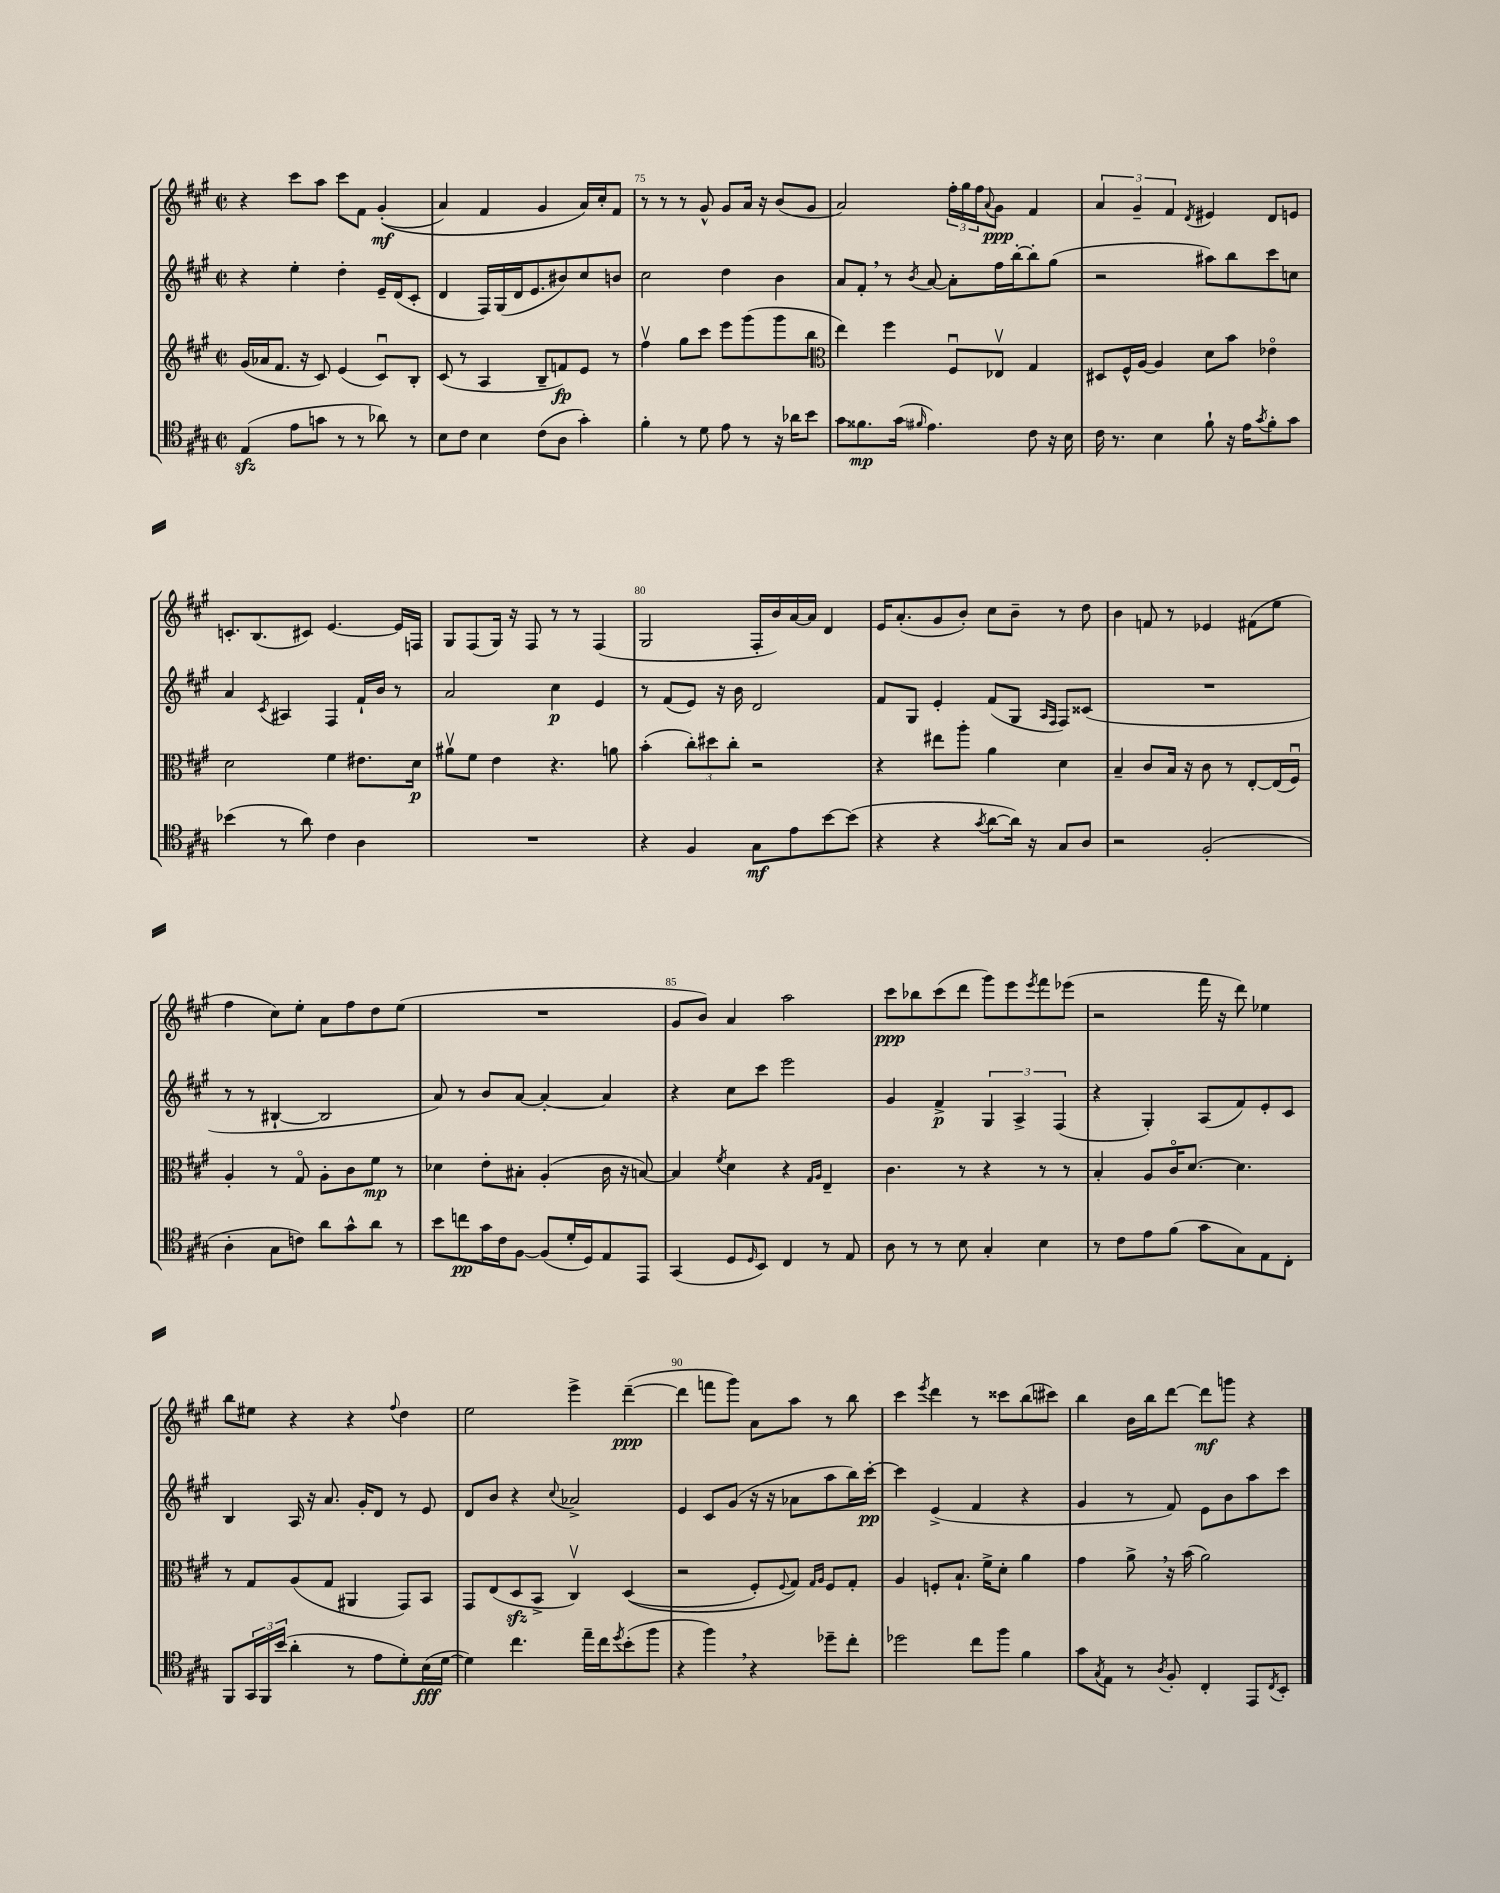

**kern	**kern	**kern	**kern
*staff4	*staff3	*staff2	*staff1
*clefC4	*clefG2	*clefG2	*clefG2
*k[f#c#g#]	*k[f#c#g#]	*k[f#c#g#]	*k[f#c#g#]
*M2/2	*M2/2	*M2/2	*M2/2
*met(c|)	*met(c|)	*met(c|)	*met(c|)
(4E	(16g#	4r	4r
.	16a-	.	.
.	8.f#	.	.
8e	.	4ee'	8ccc#
.	16r	.	.
8g	8c#)	.	8aa
8r	(4e	4dd'	8ccc#
8r	.	.	8f#
8a-)	8c#u)	16e~	&((4g#'
.	.	(16d	.
8r	8B'	8c#'	.
=	=	=	=
8B	(8c#	4d	4a)
8c#	8r	.	.
4B	4A	16F#)	4f#
.	.	(16G#	.
.	.	16d	.
.	.	8.e	.
(8c#	8B~	.	4g#
8A	8f)	8b#)	.
4g#')	8e	8cc#	16a&)
.	.	.	16cc#'
.	8r	8b	8f#
=	=	=	=
4f#'	4ff#v	2cc#	8r
.	.	.	8r
8r	8gg#	.	8r
8d	8ccc#	.	8g#^^
8e	8eee	4dd	8g#
8r	(8ggg#	.	16a
.	.	.	16r
16r	8ggg#	4b	(8b
16a-	.	.	.
8b	8bb	.	8g#
=	=	=	=
*	*clefC3	*	*
8g#	4ee)	8a	2a)
8.f##	.	8f#'	.
.	4ff#	8r	.
(16g#	.	.	.
16qqf#	.	8qb	.
4.e)	.	[8a	.
.	8F#u	8a']	24ff#'
.	.	.	24gg#
.	.	.	24ff#
.	.	.	8qqa
.	8E-v	16ff#	8g#
.	.	[16bb'	.
8c#	4G#	8bb']	4f#
16r	.	(8gg#	.
16B	.	.	.
=	=	=	=
16c#	8D#	2r	6a
8.r	.	.	.
.	16F#^^	.	.
.	.	.	6g#~
.	[16A	.	.
4B	4A]	.	.
.	.	.	6f#
.	.	.	8qd
8f#`	8d	8aa#)	4e#
16r	8b	8bb	.
16e	.	.	.
8qg#	.	.	.
8f#'	4e-o	8ccc#	8d
8g#	.	8cc	8e
=	=	=	=
(4b-	2d	4a	8.c'
.	.	.	(8.B
.	.	8qc#	.
8r	.	4A#	.
8a)	.	.	8c#)
4c#	4f#	4F#	[4.e
4A	8.e#	16f#`	.
.	.	16b	.
.	.	8r	16e]
.	16d	.	16F
=	=	=	=
1r	8a#v	2a	8G#
.	8f#	.	(8F#
.	4e	.	16G#)
.	.	.	16r
.	.	.	8F#
.	4.r	4cc#	8r
.	.	.	8r
.	.	4e	(4F#
.	8a	.	.
=	=	=	=
4r	(4b'	8r	2G#
.	.	(8f#	.
4F#	12cc#')	8e)	.
.	12dd#	.	.
.	.	16r	.
.	12cc#'	.	.
.	.	16b	.
8G#	2r	2d	16F#'
.	.	.	16b)
8e	.	.	[16a
.	.	.	16a]
[8b	.	.	4d
(8b]	.	.	.
=	=	=	=
4r	4r	8f#	16e
.	.	.	(8.a'
.	.	8G#	.
4r	8ee#	4e'	8g#
.	8aa'	.	8b')
8qg#	.	.	.
[8a	4a	(8f#	8cc#
16a])	.	8G#	8b~
16r	.	.	.
.	.	16qqA	.
.	.	16qqF#	.
8G#	4d	8F#)	8r
8A	.	(8c##	8dd
=	=	=	=
2r	4B~	1r	4b
.	8c#	.	8f
.	16B	.	8r
.	16r	.	.
(2F#'	8c#	.	4e-
.	8r	.	.
.	[8E'	.	(8f#
.	(16E]	.	8ee
.	16F#u)	.	.
=	=	=	=
4A'	4A'	8r	4ff#
.	.	8r	.
8G#	8r	[4B#`	8cc#)
8c)	8G#o	.	8ee'
8a	8A'	2B#]	8a
8g#^^	8c#	.	8ff#
8a	8f#	.	8dd
8r	8r	.	(8ee
=	=	=	=
8b	4d-	8a)	1r
8cc	.	8r	.
16g#	8e'	8b	.
16c#	.	.	.
[8F#	8B#'	[8a	.
(8F#]	(4A'	4a'_	.
16d'	.	.	.
16D)	.	.	.
8E	16c#	4a]	.
.	16r	.	.
8EE	[8B)	.	.
=	=	=	=
(4GG#	4B]	4r	8g#
.	.	.	8b)
.	8qf#	.	.
8D	4d	8cc#	4a
16qqD	.	.	.
8BB)	.	8ccc#	.
4C#	4r	2eee	2aa
.	16qqG#	.	.
.	16qqA	.	.
8r	4E~	.	.
8E	.	.	.
=	=	=	=
8A	4.c#	4g#	8ccc#
8r	.	.	8bb-
8r	.	4f#^	(8ccc#
8B	8r	.	8ddd
4G#'	4r	6G#	8ggg#)
.	.	.	8eee
.	.	6A^	.
.	.	.	8qeee
4B	8r	.	8fff#
.	.	(6F#	.
.	8r	.	(8eee-
=	=	=	=
8r	4B'	4r	2r
8c#	.	.	.
8e	8A	4G#')	.
(8f#	16c#o	.	.
.	[8.d	.	.
8g#	.	(8A	16fff#
.	.	.	16r
8G#)	4.d]	8f#)	8ddd)
8E	.	8e'	4ee-
8C#'	.	8c#	.
=	=	=	=
8FF#	8r	4B	8bb
24GG#	8G#	.	8ee#
24FF#	.	.	.
(24b	.	.	.
4a'	(8A	16A	4r
.	.	16r	.
.	8G#	8.a	.
8r	4AA#	.	4r
.	.	16g#'	.
8e	.	8d	.
.	.	.	8qqff#
8d')	8GG#)	8r	4dd
(16B	8BB	8e	.
[16d	.	.	.
=	=	=	=
4d])	8GG#	8d	2ee
.	(8E	8b	.
4.cc#	8D	4r	.
.	8BB^	.	.
.	.	8qqcc#	.
.	4C#v)	2a-^	4eee^
16ee~	.	.	.
16cc#	.	.	.
8qdd	.	.	.
(8b'	&((4D	.	([4ddd~
8ff#	.	.	.
=	=	=	=
4r	2r	4e	4ddd]
4ff#)	.	8c#	8fff
.	.	(8g#	8ggg#)
4r	8F#')	16r	8a
.	.	16r	.
.	8qqF#	.	.
.	8G#&)	8a-	8aa
.	16qqG#	.	.
.	16qqA	.	.
8dd-~	8F#	8aa	8r
8cc#'	8G#'	16bb)	8bb
.	.	[16ccc#'	.
=	=	=	=
2dd-	4A	4ccc#]	4ccc#
.	.	.	8qeee
.	8F'	(4e^	4ddd
.	8.B`	.	.
8cc#	.	4f#	8r
.	16f#^	.	.
8ff#	8d'	.	8ccc##
4f#	4a	4r	(8bb
.	.	.	8ccc#)
=	=	=	=
8g#	4g#	4g#	4bb
8qG#	.	.	.
8E	.	.	.
8r	8a^	8r	16b
.	.	.	16bb
8qA	.	.	.
8F#'	16r	8f#)	[8ddd
.	(16b	.	.
4C#'	2a)	8e	8ddd]
.	.	8b	8ggg
8EE	.	8aa	4r
8qC#	.	.	.
8BB'	.	8ccc#	.
==	==	==	==
*-	*-	*-	*-
